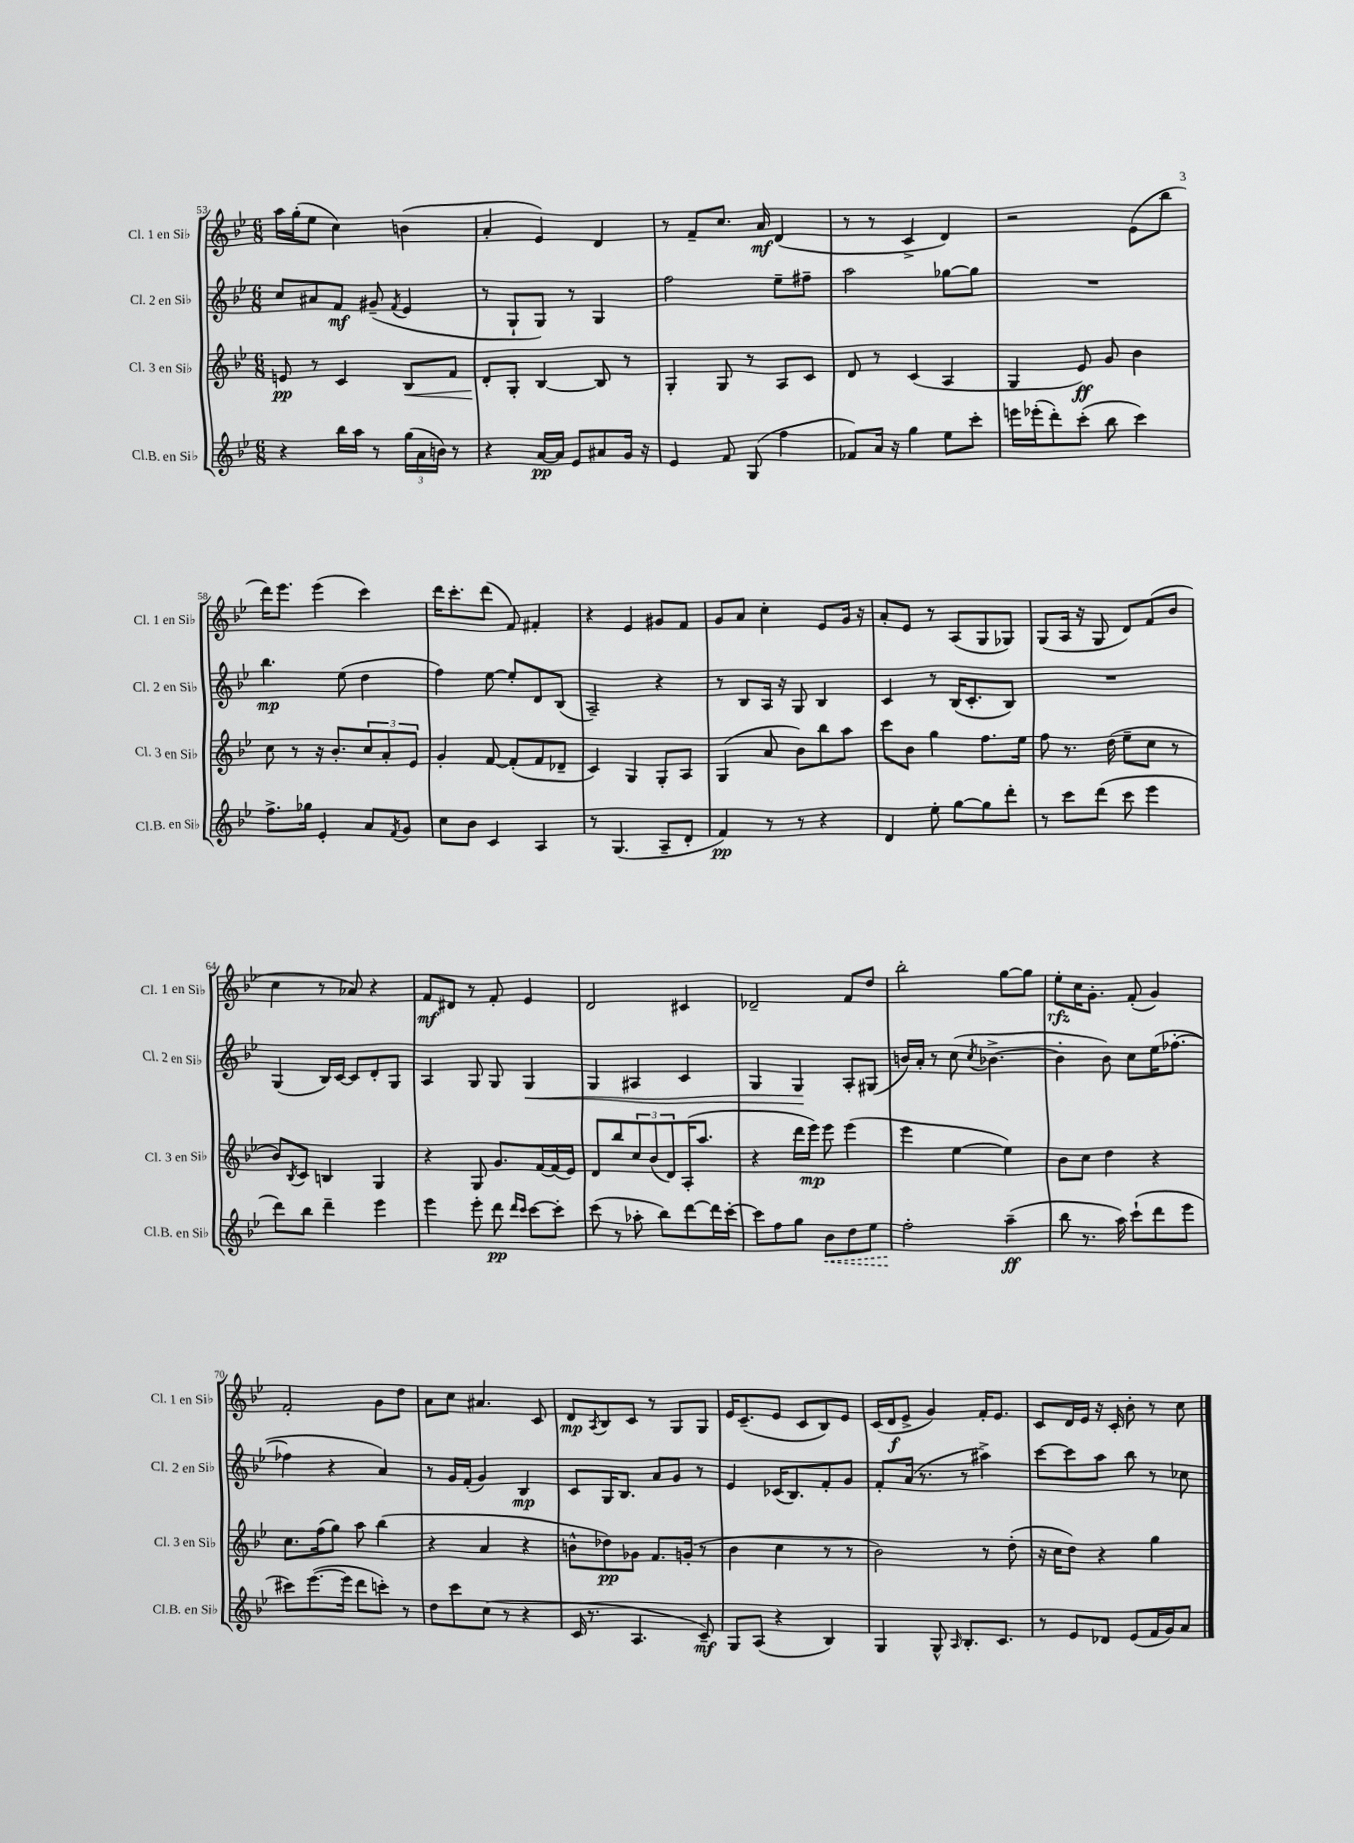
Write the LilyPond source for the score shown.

<<
\new StaffGroup <<
\new Staff = "s0" \with { instrumentName = "Cl. 1 en Sib" shortInstrumentName = "Cl. 1 en Sib" } {
    \clef treble \key bes \major \numericTimeSignature \time 6/8
    a''16 g''16-.( ees''8 c''4) b'4( |
    a'4-. ees'4) d'4 |
    r8 f'8-- c''8. a'16\mf d'4( |
    r8 r8 c'4-> d'4) |
    r2 ees'8( bes''8 |
    d'''16) ees'''8. ees'''4( c'''4) |
    d'''16 c'''8.-. d'''8( f'8) fis'4-. |
    r4 ees'4 gis'8 f'8 |
    g'8 a'8 c''4-. ees'8 g'16 r16 |
    a'8-. ees'8 r8 a8( g8 ges8) |
    g8( a16 r16 g8 d'8) f'8( bes'8 |
    c''4 r8 aes'8) r4 |
    f'8\mf dis'8 r8 f'8-. ees'4 |
    d'2 cis'4 |
    des'2-- f'8 d''8 |
    bes''2-. g''8~ g''8 |
    ees''8-.\rfz c''16 g'8.-. f'8-.( g'4) |
    f'2-. g'8 d''8 |
    a'8 c''8 ais'4. c'8 |
    d'8\mp \acciaccatura { a8 } bes8 c'8 r8 g8 g8 |
    ees'16 c'8.--( ees'8 c'8 bes8) ees'8 |
    c'16( d'16\f ees'8-> g'4) f'16-. ees'8. |
    c'8 d'16 ees'16 r16 c'16-. bes'8-. r8 c''8 \bar "|." |
}
\new Staff = "s1" \with { instrumentName = "Cl. 2 en Sib" shortInstrumentName = "Cl. 2 en Sib" } {
    \clef treble \key bes \major \numericTimeSignature \time 6/8
    c''8 ais'8 f'8\mf gis'8--( \acciaccatura { f'8 } ees'4 |
    r8 g8-! g8) r8 g4 |
    f''2 ees''8-- fis''8-- |
    a''2 ges''8~ ges''8 |
    R2. |
    bes''4.\mp ees''8( d''4 |
    f''4) ees''8~ ees''8-. d'8 bes8( |
    a2--) r4 |
    r8 bes8 a16 r16 g8 bes4 |
    c'4 r8 bes16( c'8.-. bes8) |
    R2. |
    g4( bes16) c'16~ c'8 d'8-. g8 |
    a4 g8 g8 g4\< |
    g4 ais4 c'4 |
    g4 g4\! a8-. gis8( |
    b'16) a'16-. r8 c''8( \acciaccatura { c''8 } bes'4.~-> |
    bes'4-. bes'8) c''8 ees''16( fes''8.~-. |
    fes''4 r4 a'4) |
    r8 g'16 f'16-.( g'4) bes4\mp |
    c'8 g16 bes8. a'8 g'8 r8 |
    ees'4 ces'16( bes8.) f'8-. g'8 |
    f'8-. a'16( r8. r8 ais''4->) |
    c'''8~ c'''8 a''8 bes''8 r8 ces''8 \bar "|." |
}
\new Staff = "s2" \with { instrumentName = "Cl. 3 en Sib" shortInstrumentName = "Cl. 3 en Sib" } {
    \clef treble \key bes \major \numericTimeSignature \time 6/8
    e'8\pp r8 c'4 bes8\< f'8 |
    d'8-.\! g8-. bes4~ bes8 r8 |
    g4-. g8 r8 a8 c'8 |
    d'8 r8 c'4( a4 |
    g4 ees'8\ff) g'8 bes'4 |
    c''8 r8 r16 bes'8.-. \tuplet 3/2 { c''8 a'8-. ees'8 } |
    g'4-. f'8~ f'8-.( f'8 des'8-- |
    c'4) g4 g8-. a8 |
    g4( a'8 bes'8) bes''8 a''8 |
    c'''8 bes'8 g''4 f''8. ees''16 |
    f''8 r8. d''16( ees''8-- c''8 r8 |
    bes'8) \acciaccatura { bes8 } c'8 b4 g4 |
    r4 g8 g'8. f'16~ f'16( ees'16) |
    d'8 bes''8 \tuplet 3/2 { c''8 bes'8( d'8) } a16-.( a''8. |
    r4 d'''16 ees'''16\mp) ees'''8 ees'''4( |
    ees'''4 ees''4~ ees''4) |
    bes'8 c''8 d''4 r4 |
    c''8. f''16( g''8) a''8 bes''4( |
    r4 a'4 r4 |
    b'8-^ des''8\pp) ges'8 f'8. g'16-.( r8 |
    bes'4 c''4 r8 r8 |
    bes'2) r8 d''8-.( |
    r16 c''16 d''8) r4 g''4 \bar "|." |
}
\new Staff = "s3" \with { instrumentName = "Cl.B. en Sib" shortInstrumentName = "Cl.B. en Sib" } {
    \clef treble \key bes \major \numericTimeSignature \time 6/8
    r4 bes''16 a''16 r8 \tuplet 3/2 { g''16( a'16 b'16) } r8 |
    r4 a'16~\pp a'16 ees'8 ais'8 g'16 r16 |
    ees'4 f'8 g8( f''4 |
    fes'8) a'16 r16 g''4 ees''8 c'''8-. |
    e'''16 ees'''16-.( d'''8-.) c'''8-.( bes''8 c'''4) |
    f''8.-> ges''16 ees'4-. a'8 \acciaccatura { f'8 } g'8 |
    c''8 bes'8 c'4 a4 |
    r8 g4.( a8-- d'8-. |
    f'4\pp) r8 r8 r4 |
    d'4 ees''8-. g''8~ g''8 d'''8-. |
    r8 c'''8 d'''8( c'''8 ees'''4 |
    d'''8) bes''8 d'''4-- ees'''4 |
    ees'''4 ees'''8-. d'''8\pp \grace { d'''16 c'''16 } c'''8~ c'''8-. |
    c'''8( r8 aes''8-. bes''8) d'''8~ d'''16 c'''16~-. |
    c'''8 f''8 g''8 \once \override Hairpin.style = #'dashed-line bes'8\< d''8 ees''8 |
    f''2-.\! a''4--\ff( |
    bes''8 r8. a''16) c'''8-!( d'''8 ees'''8 |
    cis'''8) ees'''8.~( ees'''16 d'''8 c'''8-.) r8 |
    d''8 c'''8 c''8( r8 r4 |
    c'16 r8. a4. c'8--\mf) |
    g8 a8( r4 bes4) |
    g4 g8-^ \grace { a16 } bes8.-. c'8. |
    r8 ees'8 des'8 ees'8( f'16 g'16) a'8 \bar "|." |
}
>>
>>
\layout { \context { \Score currentBarNumber = #53 } }
